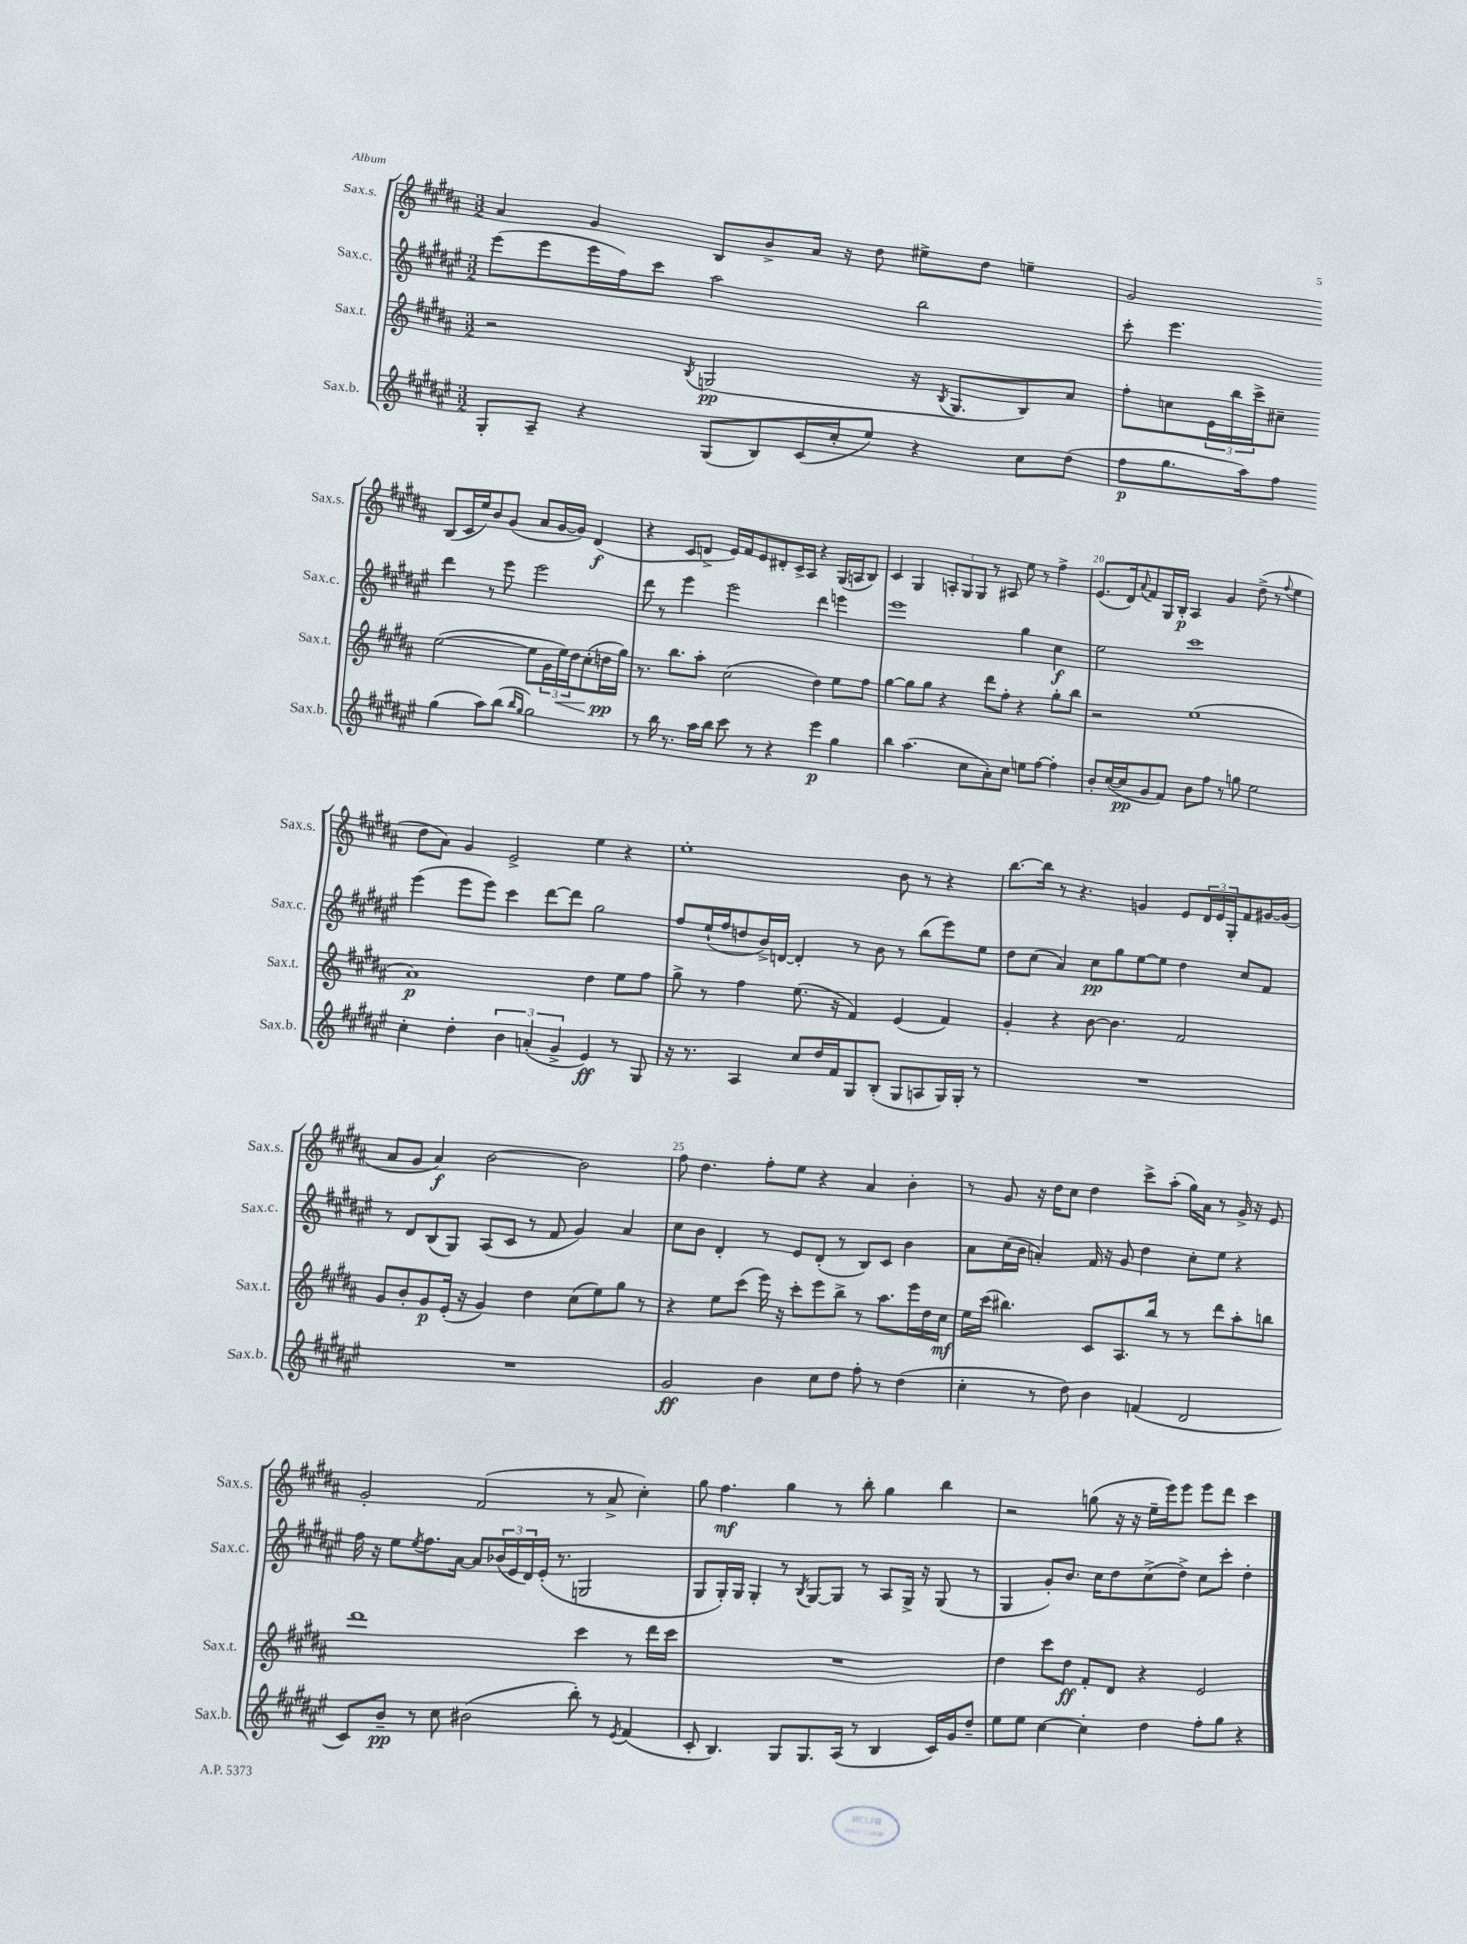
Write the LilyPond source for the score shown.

<<
\new StaffGroup <<
\new Staff = "s0" \with { instrumentName = "Sax.s." shortInstrumentName = "Sax.s." } {
    \clef treble \key b \major \numericTimeSignature \time 3/2
    ais'4 gis'4 b8 b'8-> ais'16 r16 dis''8 eis''8-> dis''8 e''4-- |
    gis'2 b8( cis'16 e''16) b'8 gis'8( ais'8 gis'16~ gis'16) dis'4\f( |
    r4 cis'8 d'8-> e'16) fis'16 e'8 dis'8-. cis'16-> ais16 r4 gis16( a16 b8) |
    cis'4 gis4 \tuplet 3/2 { a8-. gis8 gis8 } r8 ais8 e''8 r8 fis''4-> |
    e'8.( dis'16) \appoggiatura { ais'8 } fis'8 gis16 b16-.\p ais4 gis'4 dis''8->( r8 \appoggiatura { fis''8 } e''4 |
    dis''8 ais'8) gis'4 e'2-> e''4 r4 |
    e''1-. b'8 r8 r4 |
    b''8.~ b''16 r8 r4. g'4 e'8 \tuplet 3/2 { dis'16 e'16 gis16-. } fis'8 gis'16~ gis'16( |
    ais'8 gis'8 ais'4\f) b'2~ b'2 |
    fis''8 dis''4. fis''8-. e''8 r4 ais'4 b'4-. |
    r8 gis'8 r16 dis''16 cis''8 dis''4 cis'''8-> ais''8-.( gis''16) ais'16 r8 gis'16-> r16 e'8 |
    gis'2-. fis'2( r8 ais'8-> cis''4-.) |
    gis''8 fis''4.\mf gis''4 r8 b''8-. gis''4 b''4 |
    r2 g''8( r16 r16 e''16-- e'''16) e'''8 e'''8 dis'''8 cis'''4 \bar "|." |
}
\new Staff = "s1" \with { instrumentName = "Sax.c." shortInstrumentName = "Sax.c." } {
    \clef treble \key fis \major \numericTimeSignature \time 3/2
    eis'''8( eis'''8 eis'''16 fis''16) cis'''8 ais''2 b''2 |
    cis'''8-. eis'''4. dis'''4 r8 eis'''8 eis'''2 |
    dis'''8 r8 eis'''4 eis'''2 dis'''4 e'''4 |
    eis'''1 gis''4 cis''4\f |
    eis''2 cis'''1 |
    eis'''4( eis'''8 eis'''8) cis'''4 dis'''8~ dis'''8 gis''2 |
    fis''8 eis''16-!( fis''16 d''8 b'16->) d'16~ d'4-. r8 b'8 r8 b''8( eis'''8) eis''8 |
    dis''8 cis''8( ais'4) cis''8\pp gis''8 eis''8~ eis''8 dis''4 cis''8 fis'8 |
    r8 dis'8 b8( gis8) ais8( cis'8 r8 fis'8 gis'4) ais'4 |
    cis''8 b'8 dis'4-. r8 eis'8 dis'8-.( r8 b8) cis'8 b'4 |
    ais'8 cis''16( b'16 a'4-.) fis'16 r16 gis'8 dis''4 cis''8-. eis''8 r4 |
    fis''16 r16 eis''8 \acciaccatura { eis''8 } fis''8. ais'16~ ais'8 \tuplet 3/2 { bes'16( eis'16 dis'16) } eis'16-.( r8. g2 |
    gis8 gis16-.) gis16 gis4-. r8 \acciaccatura { b8 } gis8~ gis8 r8 ais8 gis16-> r16 gis8( r8 |
    gis4 gis'8-.) b'8. cis''16 dis''8 cis''8->( dis''8->) cis''8 cis'''8-. dis''4-. \bar "|." |
}
\new Staff = "s2" \with { instrumentName = "Sax.t." shortInstrumentName = "Sax.t." } {
    \clef treble \key b \major \numericTimeSignature \time 3/2
    r2 \acciaccatura { b8 } g2\pp( r16 \acciaccatura { b8 } g8. b8) ais'8 |
    fis''8-. c''8 \tuplet 3/2 { e'16 b''16 cis'''16-> } cis''8-- e''2~( e''8 \tuplet 3/2 { gis'16 e''16\<) dis''16 } cis''8-.( d''16\pp\! gis''16) |
    r8. b''8. ais''8-. cis''2( dis''4) e''8 fis''8 |
    gis''4~ gis''8 gis''8 r4 dis'''8 fis''8-. r4 gis''8-. b''8 |
    r2 e''1( |
    ais'1\p) dis''4 e''8 fis''8 |
    gis''8-> r8 fis''4 e''8.( r16 fis'4) e'4( fis'4) |
    gis'4-. r4 b'8~ b'4. fis'2 |
    gis'8 b'8-. gis'8\p e'16-.( r16 gis'4) dis''4 cis''8( e''8) gis''8 r8 |
    r4 e''8 cis'''8( e'''16) r16 cis'''8-. e'''8 b''8-> r8 ais''8. e'''16 dis''16 cis''16\mf |
    e''16 cis'''16( bis''4.) cis'8 ais8. bis''16 r8 r8 dis'''8 ais''8-. b''8 |
    dis'''1 cis'''4 r8 dis'''16 cis'''16 |
    R1. |
    dis''4 cis'''8 dis''8\ff fis'8-. dis'8 r4 e'2 \bar "|." |
}
\new Staff = "s3" \with { instrumentName = "Sax.b." shortInstrumentName = "Sax.b." } {
    \clef treble \key fis \major \numericTimeSignature \time 3/2
    gis8-. ais8-- r4 gis8( b8) cis'16( cis''16-. eis''8) r4 cis''8 dis''8( |
    fis''8\p gis''8. ais''16) fis''8 gis''4( ais''8) b''8( \grace { b''16 gis''16 } gis''2) |
    r8 b''16 r8. ais''16 b''16 cis'''8 r8 r4 eis'''4\p gis''4 |
    b''4 ais''4.( cis''8 ais'8-.) cis''8 e''8 fis''8~ fis''4-. |
    b'8-. cis''16~( cis''16\pp gis'8 fis'8) b'8 fis''8 r8 g''8 eis''2 |
    cis''4-. dis''4-. \tuplet 3/2 { b'4 a'4-.( gis'4-> } eis'4\ff) r8 gis8 |
    r16 r8. ais4 cis''8 dis''16 fis'16 gis8 b8-.( gis8 a8 gis16) gis16-. r8 |
    R1. |
    R1. |
    gis'2\ff b'4 cis''8 dis''8 fis''8-. r8 dis''4( |
    cis''4-. r8 dis''8) b'4 f'4( dis'2 |
    cis'8) b'8--\pp r8 cis''8 bis'2( b''8-.) r8 \acciaccatura { eis'8 } fis'4( |
    cis'8-. b4.) gis8 gis8. ais16( r8 b4 cis'16) gis'16 dis''8-- |
    eis''8 eis''8 cis''4~ cis''4-. dis''4 fis''8-. gis''8 r4 \bar "|." |
}
>>
>>
\layout { \context { \Score currentBarNumber = #16 \override BarNumber.break-visibility = ##(#f #t #t) barNumberVisibility = #(every-nth-bar-number-visible 5) } }
